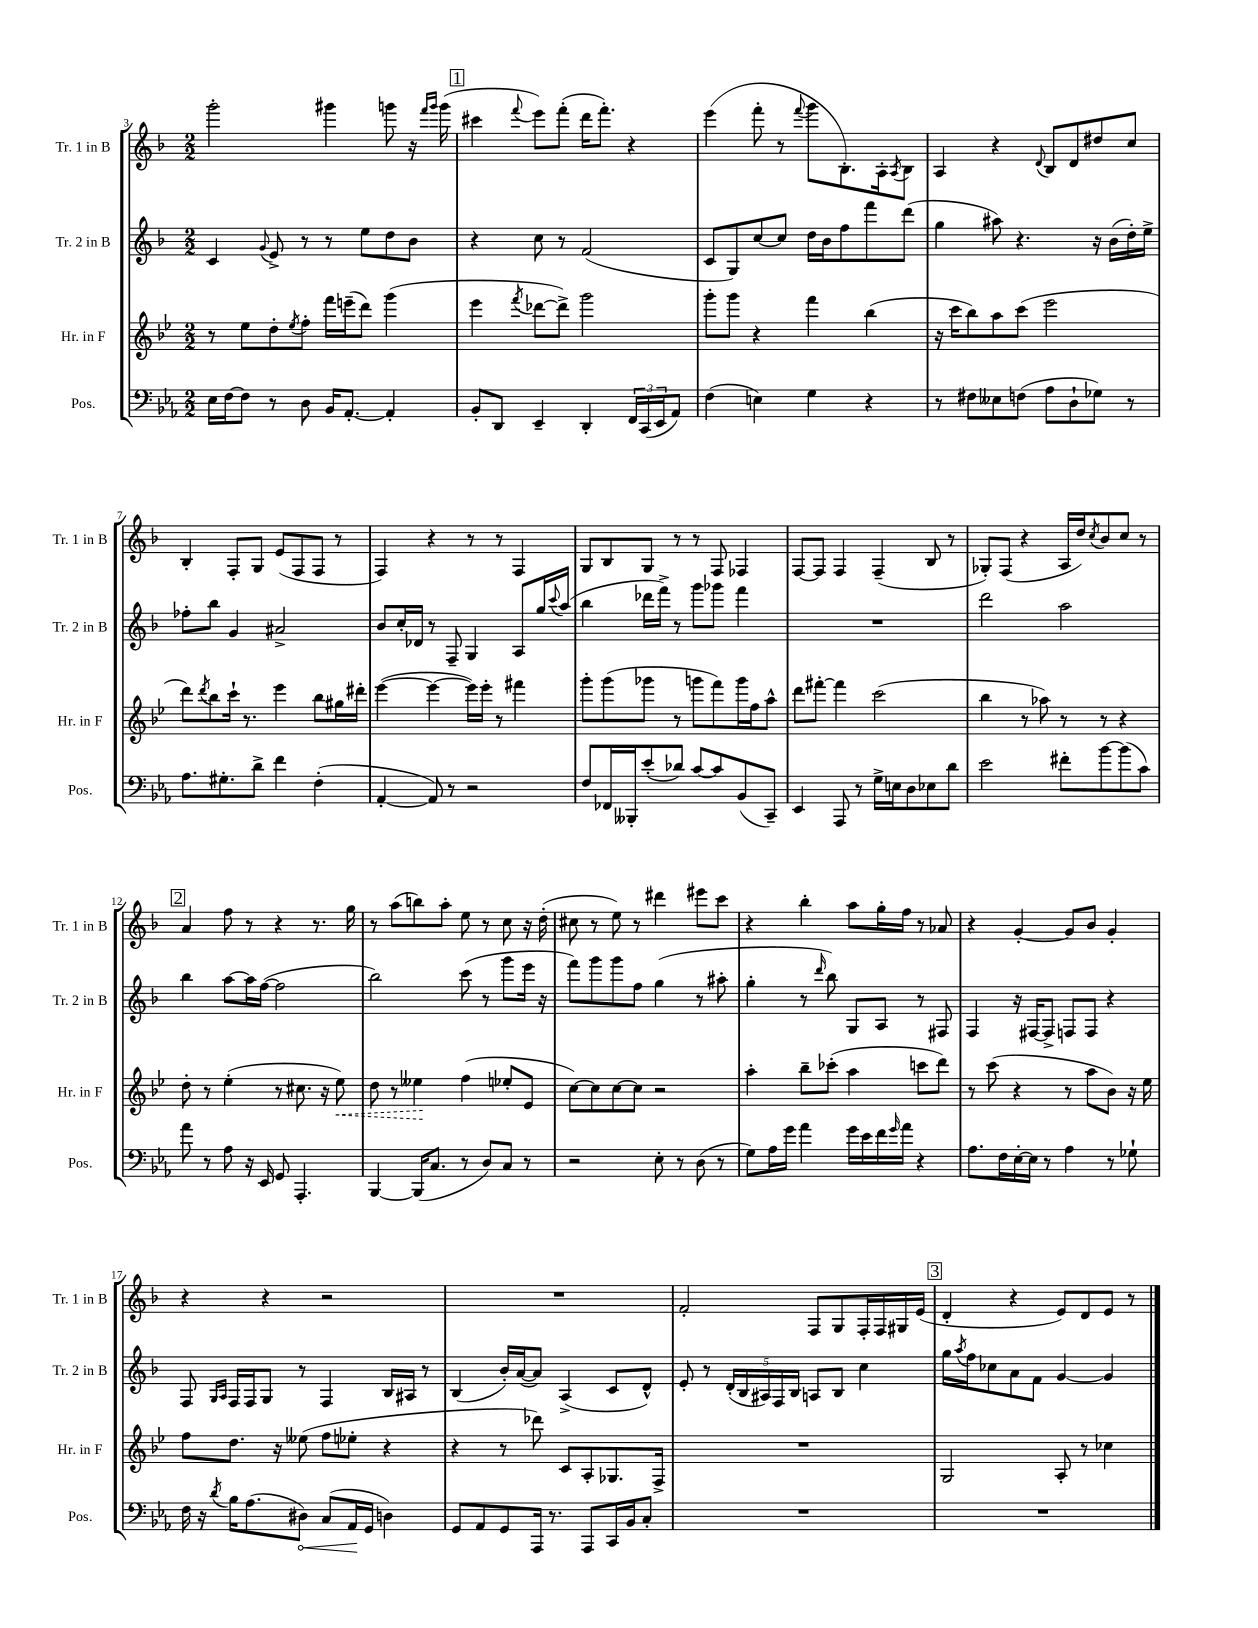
<<
\new StaffGroup <<
\new Staff = "s0" \with { instrumentName = "Tr. 1 in B" shortInstrumentName = "Tr. 1 in B" } {
    \clef treble \key f \major \numericTimeSignature \time 2/2
    g'''2-. gis'''4 g'''8 r16 \grace { f'''16 g'''16 } g'''16( |
    \mark \markup { \box "1" } cis'''4 \appoggiatura { f'''8 } e'''8) f'''8-.( d'''16 f'''8.-.) r4 |
    e'''4( f'''8-. r8 \appoggiatura { f'''8 } g'''8 bes8.-.) a16-. \acciaccatura { a8 } bes8 |
    a4 r4 \appoggiatura { d'8 } bes8 d'8 dis''8 c''8 |
    bes4-. f8-. g8 e'8( f8 f8 r8 |
    f4) r4 r8 r8 f4 |
    g8 bes8 g8 r8 r8 f8 fes4 |
    f8~ f8 f4 f4--( bes8 r8 |
    ges8-.) f8( r4 a16 d''16) \acciaccatura { c''8 } bes'8 c''8 r8 |
    \mark \markup { \box "2" } a'4 f''8 r8 r4 r8. g''16 |
    r8 a''8( b''8) a''8-. e''8 r8 c''8 r16 d''16-.( |
    cis''8 r8 e''8) r8 dis'''4 eis'''8 c'''8 |
    r4 bes''4-. a''8 g''16-. f''16 r8 aes'8 |
    r4 g'4~-. g'8 bes'8 g'4-. |
    r4 r4 r2 |
    R1 |
    f'2-. f8 g8 f16-. f16 gis16 e'16( |
    \mark \markup { \box "3" } d'4-. r4 e'8) d'8 e'8 r8 \bar "|." |
}
\new Staff = "s1" \with { instrumentName = "Tr. 2 in B" shortInstrumentName = "Tr. 2 in B" } {
    \clef treble \key f \major \numericTimeSignature \time 2/2
    c'4 \appoggiatura { g'8 } e'8-> r8 r8 e''8 d''8 bes'8 |
    \mark \markup { \box "1" } r4 c''8 r8 f'2( |
    c'8 g8) c''8~ c''8 d''16 bes'16 f''8 f'''8 d'''8( |
    g''4 ais''8) r4. r16 bes'16( d''16-.) e''16-> |
    fes''8-. bes''8 g'4 ais'2-> |
    bes'8 c''16-. des'16 r8 f8-- g4 a8 g''16 \appoggiatura { c'''8 } a''16( |
    bes''4 des'''16 f'''16->) r8 g'''8 ges'''8 f'''4 |
    R1 |
    d'''2 a''2 |
    \mark \markup { \box "2" } bes''4 a''8~ a''16 f''16~( f''2 |
    bes''2) c'''8( r8 g'''8 e'''16 r16 |
    f'''8) g'''8 g'''8 f''8 g''4( r8 ais''8-. |
    g''4-. r8 \grace { d'''16 } bes''8) g8 a8 r8 fis8 |
    f4 r16 fis16~ fis8-> f8 f8 r4 |
    f8 \grace { g16 a16 } f16 f16 g8 r8 f4 bes16 ais16 r8 |
    bes4( bes'16-.) a'16~( a'8) a4->( c'8 d'8-^) |
    e'8-. r8 \tuplet 5/4 { d'16-.( bes16 ais16) f16 bes16 } a8 bes8 c''4 |
    \mark \markup { \box "3" } g''16 \acciaccatura { a''8 } f''16 ces''8 a'8 f'8 g'4~ g'4 \bar "|." |
}
\new Staff = "s2" \with { instrumentName = "Hr. in F" shortInstrumentName = "Hr. in F" } {
    \clef treble \key bes \major \numericTimeSignature \time 2/2
    r8 ees''8 d''8-. \acciaccatura { ees''8 } f''8-. f'''16 e'''16--( d'''8) g'''4( |
    \mark \markup { \box "1" } ees'''4 \acciaccatura { f'''8 } des'''8~ des'''8->) g'''2 |
    g'''8-. g'''8 r4 f'''4 bes''4( |
    r16 c'''16 bes''8) a''8 c'''8( ees'''2 |
    d'''8) \acciaccatura { d'''8 } bes''8 c'''16-! r8. ees'''4 bes''8 gis''16 dis'''16-. |
    ees'''4~( ees'''4~ ees'''16) ees'''16-. r8 fis'''4 |
    g'''8-. g'''8( ges'''8 r8 g'''8 f'''8) g'''16 f''16 a''8-^ |
    d'''8 fis'''8~-. fis'''4 c'''2( |
    bes''4 r8 aes''8) r8 r8 r4 |
    \mark \markup { \box "2" } d''8-. r8 ees''4-.( r8 cis''8. r16 \once \override Hairpin.style = #'dashed-line ees''8\<) |
    d''8 r8 eeses''4\! f''4( ees''8-. ees'8 |
    c''8~) c''8 c''8~ c''8 r2 |
    a''4-. bes''8-- ces'''8-.( a''4 c'''8 d'''8) |
    r8 c'''8( r4 r8 a''8 bes'8) r16 ees''16 |
    f''8 d''8. r16 eeses''8( f''8 ees''8-. r4 |
    r4 r8 des'''8) c'8 a8-. ges8. f16-> |
    R1 |
    \mark \markup { \box "3" } g2 a8-. r8 ces''4 \bar "|." |
}
\new Staff = "s3" \with { instrumentName = "Pos." shortInstrumentName = "Pos." } {
    \clef bass \key ees \major \numericTimeSignature \time 2/2
    ees16 f16~ f8 r8 d8 bes,16 aes,8.~-. aes,4-. |
    \mark \markup { \box "1" } bes,8-. d,8 ees,4-- d,4-. \tuplet 3/2 { f,16 c,16( ees,16 } aes,8) |
    f4( e4) g4 r4 |
    r8 fis8 eeses8 f8( aes8 d8-! ges8) r8 |
    aes8. gis8.-. d'8-> f'4 f4-.( |
    aes,4~-. aes,8) r8 r2 |
    f8 fes,16 beses,,16-. ees'8-.( des'8) c'8~ c'8 bes,8( c,8--) |
    ees,4 aes,,8 r8 g16-> e16 d8 ees8 d'8 |
    ees'2 fis'8-. bes'8~ bes'8( c'8) |
    \mark \markup { \box "2" } aes'8 r8 aes8 r16 ees,16 g,8 aes,,4.-. |
    bes,,4~ bes,,16( c8. r8 d8) c8 r8 |
    r2 ees8-. r8 d8( r8 |
    g8) aes16 g'16 aes'4 g'16 ees'16 f'16 \grace { g'16 } aes'16 r4 |
    aes8. f16 ees16~-. ees16 r8 aes4 r8 ges8-! |
    f16 r16 \acciaccatura { d'8 } bes16 aes8.( \once \override Hairpin.circled-tip = ##t dis8\<) c8( aes,16\! g,16 d4) |
    g,8 aes,8 g,8 aes,,16 r8. aes,,8 c,16 bes,16 c8-. |
    R1 |
    \mark \markup { \box "3" } R1 \bar "|." |
}
>>
>>
\layout { \context { \Score currentBarNumber = #3 } }
